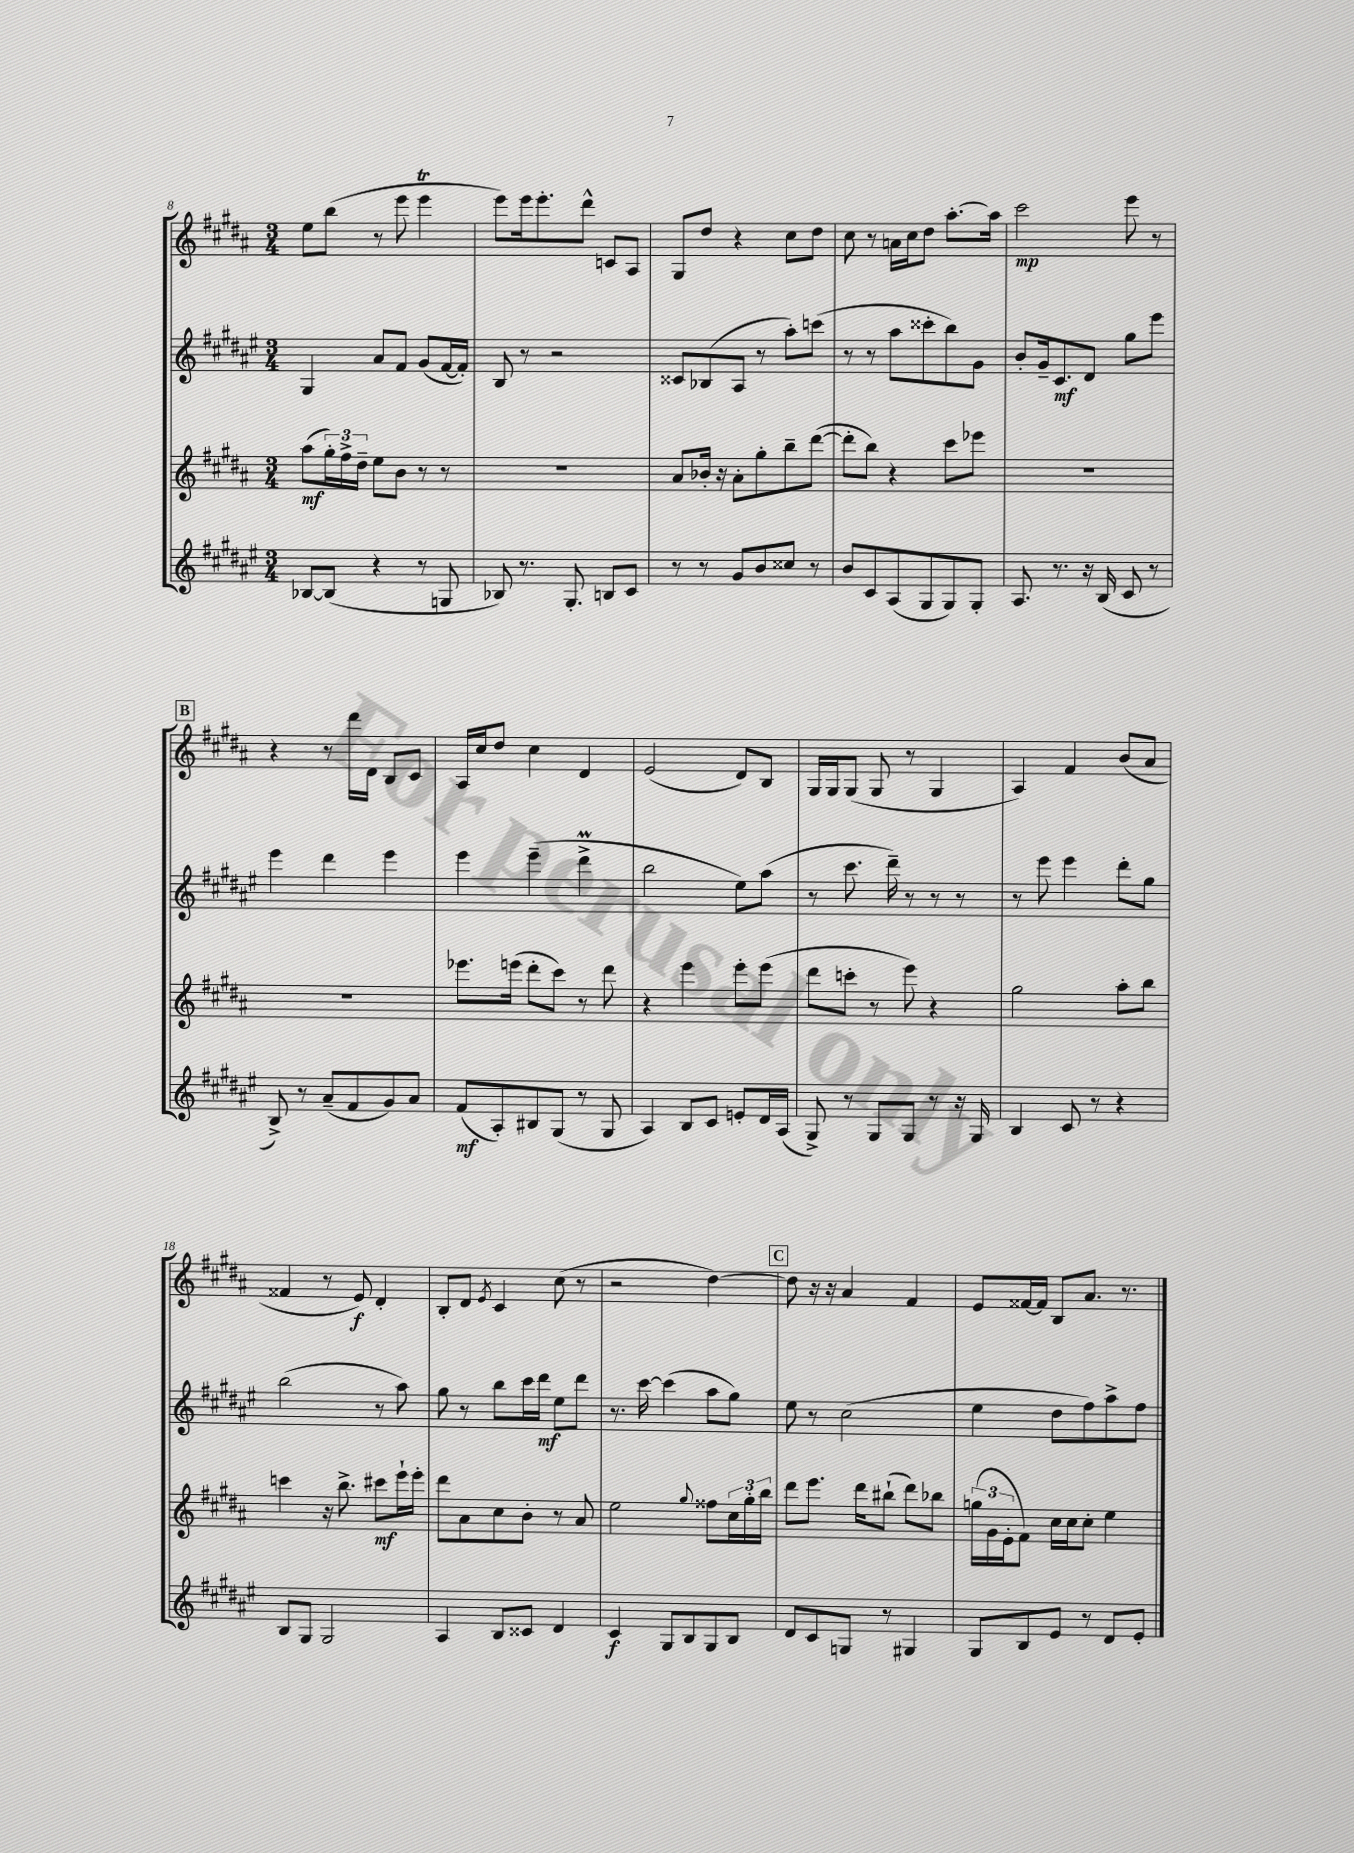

**kern	**dynam	**kern	**dynam	**kern	**dynam	**kern	**dynam
*part4	*part4	*part3	*part3	*part2	*part2	*part1	*part1
*staff4	*staff4	*staff3	*staff3	*staff2	*staff2	*staff1	*staff1
*clefG2	*	*clefG2	*	*clefG2	*	*clefG2	*
*k[f#c#g#d#a#e#]	*	*k[f#c#g#d#a#]	*	*k[f#c#g#d#a#e#]	*	*k[f#c#g#d#a#]	*
*M3/4	*	*M3/4	*	*M3/4	*	*M3/4	*
=8	=8	=8	=8	=8	=8	=8	=8
[8B-X/L	.	(8aa#\L	mf	4G#/	.	8ee\L	.
(8B-/J]	.	24gg#'\L)	.	.	.	(8bb\J	.
.	.	24ff#^\	.	.	.	.	.
.	.	24dd#~\JJ	.	.	.	.	.
4r	.	8ee\L	.	8a#/L	.	8r	.
.	.	8b\J	.	8f#/J	.	8eee\	.
8r	.	8r	.	(8g#/L	.	4eeeT\	.
8Gn/	.	8r	.	[16f#/L	.	.	.
.	.	.	.	16f#'/JJ])	.	.	.
=9	=9	=9	=9	=9	=9	=9	=9
8B-X/)	.	2.r	.	8B/	.	8eee\L)	.
8.r	.	.	.	8r	.	16eee\k	.
.	.	.	.	.	.	8.eee'\	.
.	.	.	.	2r	.	.	.
8.G#'/	.	.	.	.	.	.	.
.	.	.	.	.	.	8ddd#^^\J	.
8Bn/L	.	.	.	.	.	8cn/L	.
8c#/J	.	.	.	.	.	8A#/J	.
=10	=10	=10	=10	=10	=10	=10	=10
8r	.	8a#/L	.	8c##X/L	.	8G#/L	.
8r	.	16b-X'/Jk	.	(8B-X/	.	8dd#/J	.
.	.	16r	.	.	.	.	.
8g#/L	.	8a#'\L	.	8A#/J	.	4r	.
8b/	.	8gg#'\	.	8r	.	.	.
8cc##X/J	.	8bb~\	.	8aa#'\L)	.	8cc#\L	.
8r	.	([8ddd#\J	.	(8cccn\J	.	8dd#\J	.
=11	=11	=11	=11	=11	=11	=11	=11
8b/L	.	8ddd#'\L]	.	8r	.	8cc#\	.
8c#/	.	8bb\J)	.	8r	.	8r	.
(8A#/	.	4r	.	8aa#\L	.	16an\LL	.
.	.	.	.	.	.	16cc#\J	.
8G#/	.	.	.	8ccc##X'\	.	8dd#\J	.
8G#/)	.	8ccc#\L	.	8bb\)	.	[8.aa#'\L	.
8G#'/J	.	8eee-X\J	.	8g#\J	.	.	.
.	.	.	.	.	.	16aa#\Jk]	.
=12	=12	=12	=12	=12	=12	=12	=12
8.A#/	.	2.r	.	8b'/L	.	2ccc#\	mp
.	.	.	.	16g#~/k	.	.	.
8.r	.	.	.	8.c#/	mf	.	.
16r	.	.	.	8d#/J	.	.	.
(16B/	.	.	.	.	.	.	.
8c#/	.	.	.	8gg#\L	.	8eee\	.
8r	.	.	.	8eee#\J	.	8r	.
!!LO:LB:g=z
!!LO:REH:place=s1:t=B
=13	=13	=13	=13	=13	=13	=13	=13
8B^/)	.	2.r	.	4eee#\	.	4r	.
8r	.	.	.	.	.	.	.
(8a#~/L	.	.	.	4ddd#\	.	8r	.
8f#/	.	.	.	.	.	16ddd#\LL	.
.	.	.	.	.	.	16d#\JJ	.
8g#/)	.	.	.	4eee#\	.	8B/L	.
8a#/J	.	.	.	.	.	8c#/J	.
=14	=14	=14	=14	=14	=14	=14	=14
(8f#/L	mf	8.eee-X\L	.	4eee#\	.	16A#/LL	.
.	.	.	.	.	.	16cc#/J	.
8A#'/)	.	.	.	.	.	8dd#/J	.
.	.	(16eeen\Jk	.	.	.	.	.
8B#X/	.	8ddd#'\L	.	(4eee#~\	.	4cc#\	.
(8G#/J	.	8ccc#\J)	.	.	.	.	.
8r	.	8r	.	4ddd#M^\	.	4d#/	.
8G#/	.	8ddd#\	.	.	.	.	.
=15	=15	=15	=15	=15	=15	=15	=15
4A#/)	.	4r	.	2bb\	.	(2e/	.
8B/L	.	4eee\	.	.	.	.	.
8c#/J	.	.	.	.	.	.	.
8en'/L	.	8eee'\L	.	8ee#\L)	.	8d#/L)	.
16d#/L	.	(8eee\J	.	(8aa#\J	.	8B/J	.
(16A#/JJ	.	.	.	.	.	.	.
=16	=16	=16	=16	=16	=16	=16	=16
8G#^/)	.	8ddd#\L	.	8r	.	16G#/LL	.
.	.	.	.	.	.	16G#/J	.
8r	.	8cccn'\J	.	8.ccc#\	.	(8G#/J	.
8G#/L	.	8r	.	.	.	8G#/	.
.	.	.	.	16ddd#~\)	.	.	.
8G#/J	.	8eee\)	.	8r	.	8r	.
8r	.	4r	.	8r	.	4G#/	.
16r	.	.	.	8r	.	.	.
16G#/	.	.	.	.	.	.	.
=17	=17	=17	=17	=17	=17	=17	=17
4B/	.	2gg#\	.	8r	.	4A#/)	.
.	.	.	.	8eee#\	.	.	.
8c#/	.	.	.	4eee#\	.	4f#/	.
8r	.	.	.	.	.	.	.
4r	.	8aa#'\L	.	8ddd#'\L	.	(8b/L	.
.	.	8bb\J	.	8gg#\J	.	8a#/J	.
!!LO:LB:g=z
=18	=18	=18	=18	=18	=18	=18	=18
8B/L	.	4cccn\	.	(2bb\	.	4f##X/	.
8G#/J	.	.	.	.	.	.	.
2G#/	.	16r	.	.	.	8r	.
.	.	8.bb^\	.	.	.	.	.
.	.	.	.	.	.	8e/)	f
.	.	8ccc#X\L	mf	8r	.	4d#'/	.
.	.	16eee`\L	.	8aa#\)	.	.	.
.	.	16eee'\JJ	.	.	.	.	.
=19	=19	=19	=19	=19	=19	=19	=19
4A#/	.	8ddd#\L	.	8gg#\	.	8B'/L	.
.	.	8a#\	.	8r	.	8d#/J	.
.	.	.	.	.	.	8qe/	.
8B/L	.	8cc#\	.	8bb\L	.	4c#/	.
8c##X/J	.	8b'\J	.	16ccc#\L	.	.	.
.	.	.	.	16ddd#\JJ	mf	.	.
4d#/	.	8r	.	8ee#\L	.	(8cc#\	.
.	.	8a#/	.	8ddd#\J	.	8r	.
=20	=20	=20	=20	=20	=20	=20	=20
4c#/	f	2ee\	.	8.r	.	2r	.
.	.	.	.	[16ccc#\	.	.	.
8G#/L	.	.	.	(4ccc#\]	.	.	.
8B/	.	.	.	.	.	.	.
.	.	8qqgg#/	.	.	.	.	.
8G#/	.	8ff##X\L	.	8aa#\L	.	[4dd#\)	.
8B/J	.	24cc#\L	.	8gg#\J)	.	.	.
.	.	24gg#'\	.	.	.	.	.
.	.	24bb\JJ	.	.	.	.	.
!!LO:REH:place=s1:t=C
=21	=21	=21	=21	=21	=21	=21	=21
8d#/L	.	8ddd#\L	.	8ee#\	.	8dd#\]	.
8c#/	.	8.eee\J	.	8r	.	16r	.
.	.	.	.	.	.	16r	.
8Gn/J	.	.	.	(2cc#\	.	4a#/	.
.	.	16ddd#\KL	.	.	.	.	.
8r	.	(8bb#X`\J	.	.	.	.	.
4G#X/	.	8ddd#\L)	.	.	.	4f#/	.
.	.	8bb-X\J	.	.	.	.	.
=22	=22	=22	=22	=22	=22	=22	=22
8G#/L	.	(24ggn\LL	.	4ee#\	.	8e/L	.
.	.	24g#\	.	.	.	.	.
.	.	24e'\J	.	.	.	.	.
8B/	.	8f#\J)	.	.	.	[16f##X/L	.
.	.	.	.	.	.	16f##/JJ]	.
8e#/J	.	16cc#\LL	.	8dd#\L	.	8B/L	.
.	.	16cc#\J	.	.	.	.	.
8r	.	8cc#'\J	.	8ff#\)	.	8.a#/J	.
8d#/L	.	4ee\	.	8aa#^\	.	.	.
.	.	.	.	.	.	8.r	.
8e#'/J	.	.	.	8ff#\J	.	.	.
==	==	==	==	==	==	==	==
*-	*-	*-	*-	*-	*-	*-	*-
